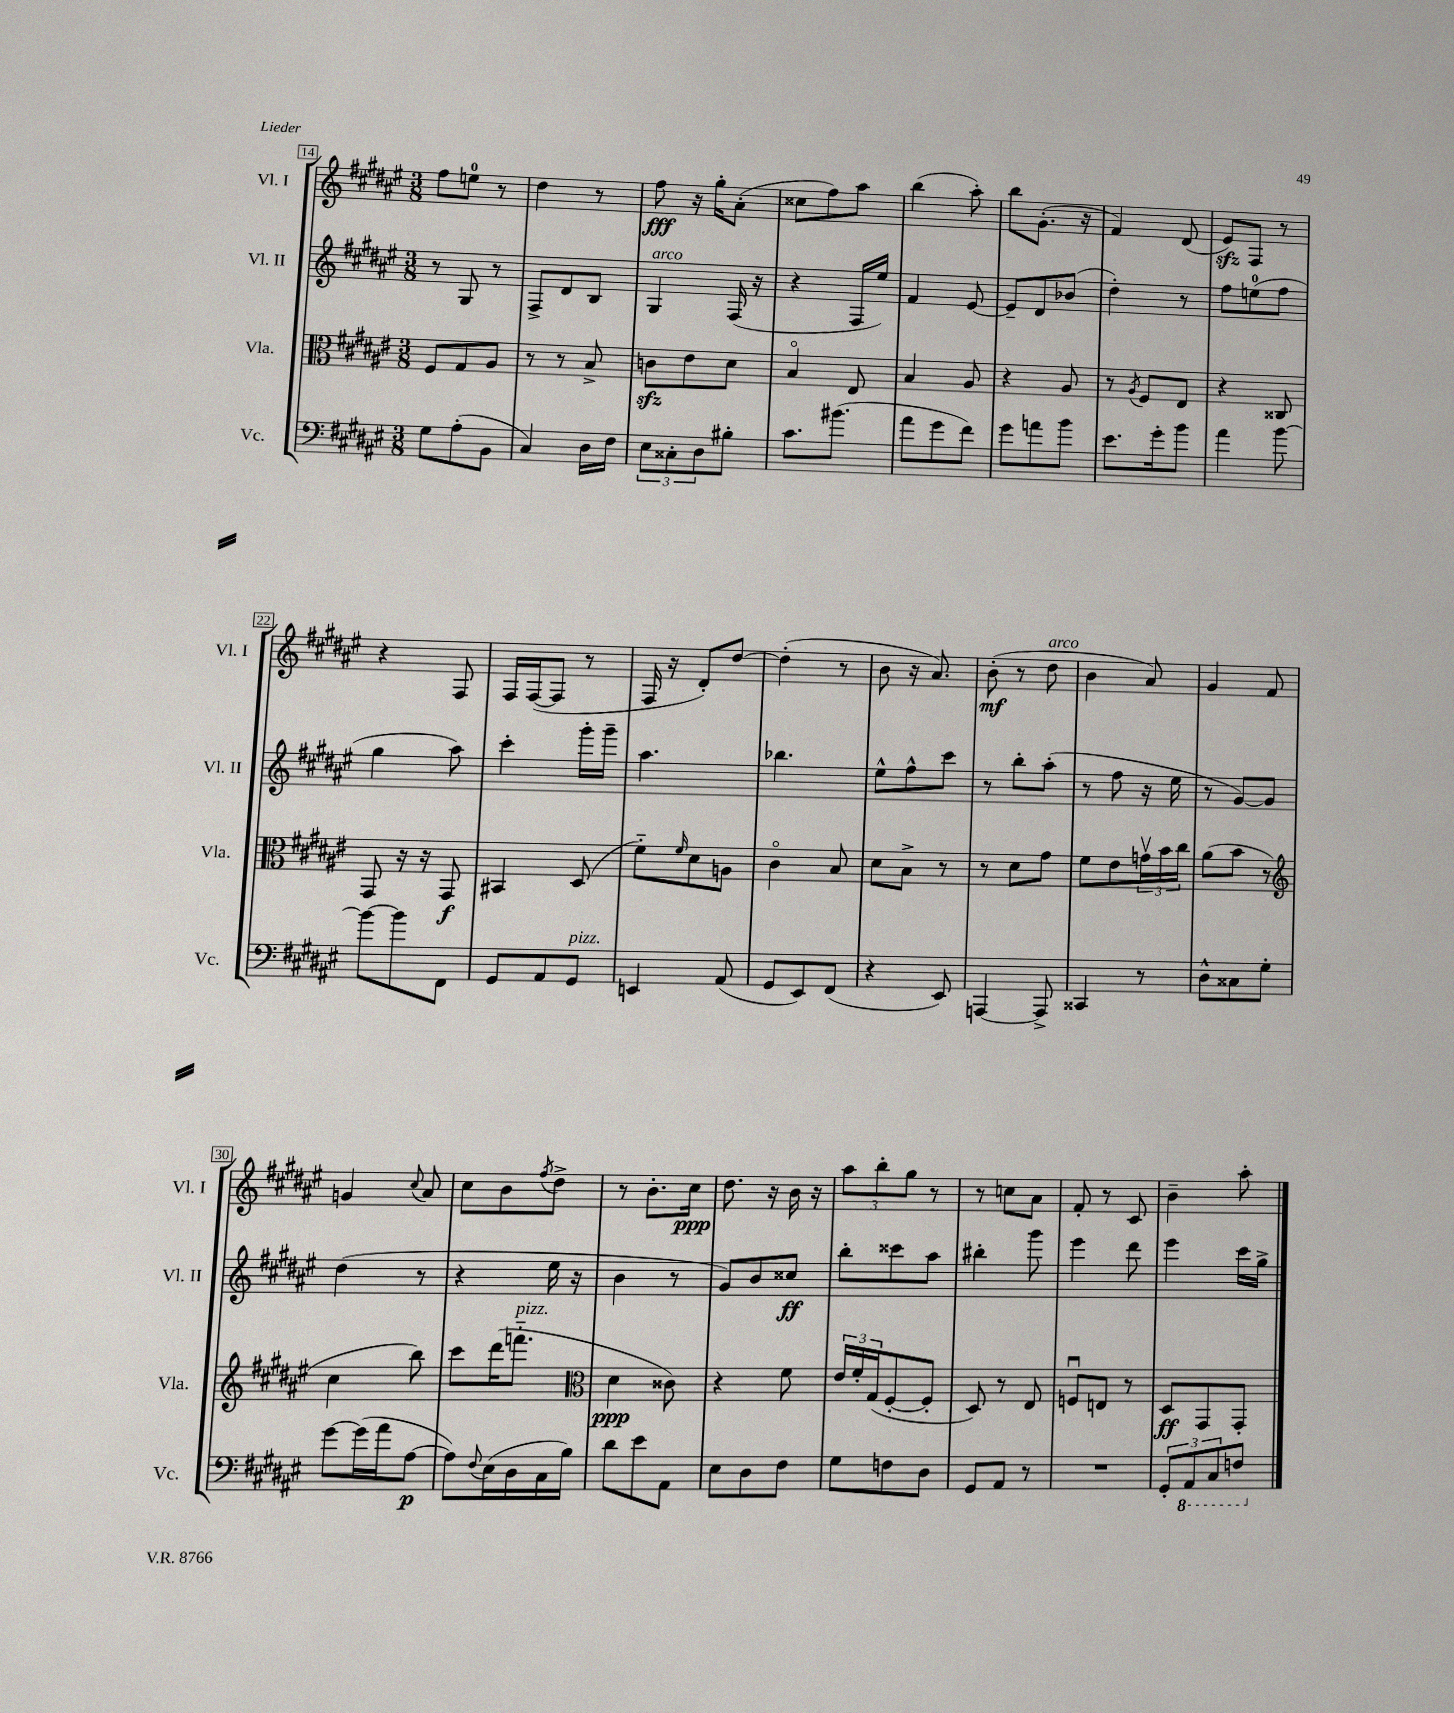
<<
\new StaffGroup <<
\new Staff = "s0" \with { instrumentName = "Vl. I" shortInstrumentName = "Vl. I" } {
    \clef treble \key fis \major \numericTimeSignature \time 3/8
    fis''8 e''8-0 r8 |
    dis''4 r8 |
    fis''8\fff r16 gis''16-. ais'8-.( |
    cisis''8 fis''8) ais''8 |
    b''4( ais''8-.) |
    b''8 gis'8.-.( r16 |
    fis'4) dis'8( |
    eis'8\sfz) fis8 r8 |
    r4 fis8 |
    fis16 fis16~( fis8 r8 |
    fis16 r16 dis'8-.) dis''8~ |
    dis''4-.( r8 |
    b'8 r16 ais'8.) |
    b'8-.\mf( r8 dis''8^\markup { \italic "arco" } |
    b'4 ais'8) |
    gis'4 fis'8 |
    g'4 \appoggiatura { cis''8 } ais'8 |
    cis''8 b'8 \acciaccatura { fis''8 } dis''8-> |
    r8 b'8.-. cis''16\ppp |
    dis''8. r16 b'16 r16 |
    \tuplet 3/2 { ais''8 b''8-. gis''8 } r8 |
    r8 c''8 ais'8 |
    fis'8-. r8 cis'8 |
    b'4-- ais''8-. \bar "|." |
}
\new Staff = "s1" \with { instrumentName = "Vl. II" shortInstrumentName = "Vl. II" } {
    \clef treble \key fis \major \numericTimeSignature \time 3/8
    r8 gis8 r8 |
    fis8-> dis'8 b8 |
    gis4^\markup { \italic "arco" } fis16( r16 |
    r4 fis16 eis''16) |
    fis'4 eis'8~ |
    eis'8-- dis'8 bes'8( |
    dis''4-.) r8 |
    fis''8 e''8-0( fis''8 |
    gis''4 ais''8) |
    cis'''4-. gis'''16-. gis'''16-- |
    ais''4. |
    bes''4. |
    eis''8-^ fis''8-^ cis'''8 |
    r8 b''8-. ais''8-.( |
    r8 fis''8 r16 eis''16 |
    r8 gis'8~) gis'8 |
    dis''4( r8 |
    r4 eis''16 r16 |
    b'4 r8 |
    gis'8) b'8 cisis''8\ff |
    b''8-. cisis'''8 ais''8 |
    bis''4-. gis'''8 |
    eis'''4 dis'''8 |
    eis'''4 cis'''16 gis''16-> \bar "|." |
}
\new Staff = "s2" \with { instrumentName = "Vla." shortInstrumentName = "Vla." } {
    \clef alto \key fis \major \numericTimeSignature \time 3/8
    fis8 gis8 ais8 |
    r8 r8 b8-> |
    c'8\sfz eis'8 dis'8 |
    b4\flageolet eis8 |
    b4 ais8 |
    r4 ais8 |
    r8 \acciaccatura { ais8 } fis8 eis8 |
    r4 cisis8 |
    gis,8 r16 r16 gis,8\f |
    bis,4 dis8( |
    fis'8-_) \grace { fis'16 } dis'8 a8 |
    cis'4\flageolet b8 |
    dis'8 b8-> r8 |
    r8 dis'8 gis'8 |
    fis'8 eis'8 \tuplet 3/2 { g'16\upbow b'16 cis''16 } |
    ais'8( b'8 r8 |
    \clef treble cis''4 b''8) |
    cis'''8 dis'''16( f'''8.-_^\markup { \italic "pizz." } |
    \clef alto dis'4\ppp cisis'8) |
    r4 fis'8 |
    \tuplet 3/2 { eis'16 fis'16-. gis16( } fis8~-. fis8-. |
    dis8) r8 eis8 |
    f8\downbow e8 r8 |
    dis8\ff gis,8 gis,8-. \bar "|." |
}
\new Staff = "s3" \with { instrumentName = "Vc." shortInstrumentName = "Vc." } {
    \clef bass \key fis \major \numericTimeSignature \time 3/8
    gis8 ais8-.( b,8 |
    cis4) dis16 fis16 |
    \tuplet 3/2 { eis8 cisis8-. dis8 } bis8-. |
    cis'8. bis'8.( |
    ais'8 gis'8 fis'8) |
    gis'8 a'8 b'8 |
    eis'8. gis'16-. b'8 |
    ais'4 b'8~ |
    b'8~ b'8 fis,8 |
    gis,8 ais,8 gis,8^\markup { \italic "pizz." } |
    e,4 ais,8( |
    gis,8 eis,8) fis,8( |
    r4 eis,8) |
    a,,4~ a,,8-> |
    cisis,4 r8 |
    dis8-^ cisis8 gis8-. |
    gis'8~ gis'16( ais'16 ais8~\p |
    ais8) \appoggiatura { fis8 } eis16( dis16 cis16 b16) |
    dis'8 eis'8 ais,8 |
    eis8 dis8 fis8 |
    gis8 f8 dis8 |
    gis,8 ais,8 r8 |
    R4. |
    \tuplet 3/2 { gis,8-. \ottava #-1 ais,,8 cis,8 } f,8 \ottava #0 \bar "|." |
}
>>
>>
\layout { \context { \Score currentBarNumber = #14 \override BarNumber.stencil = #(make-stencil-boxer 0.1 0.3 ly:text-interface::print) } }
